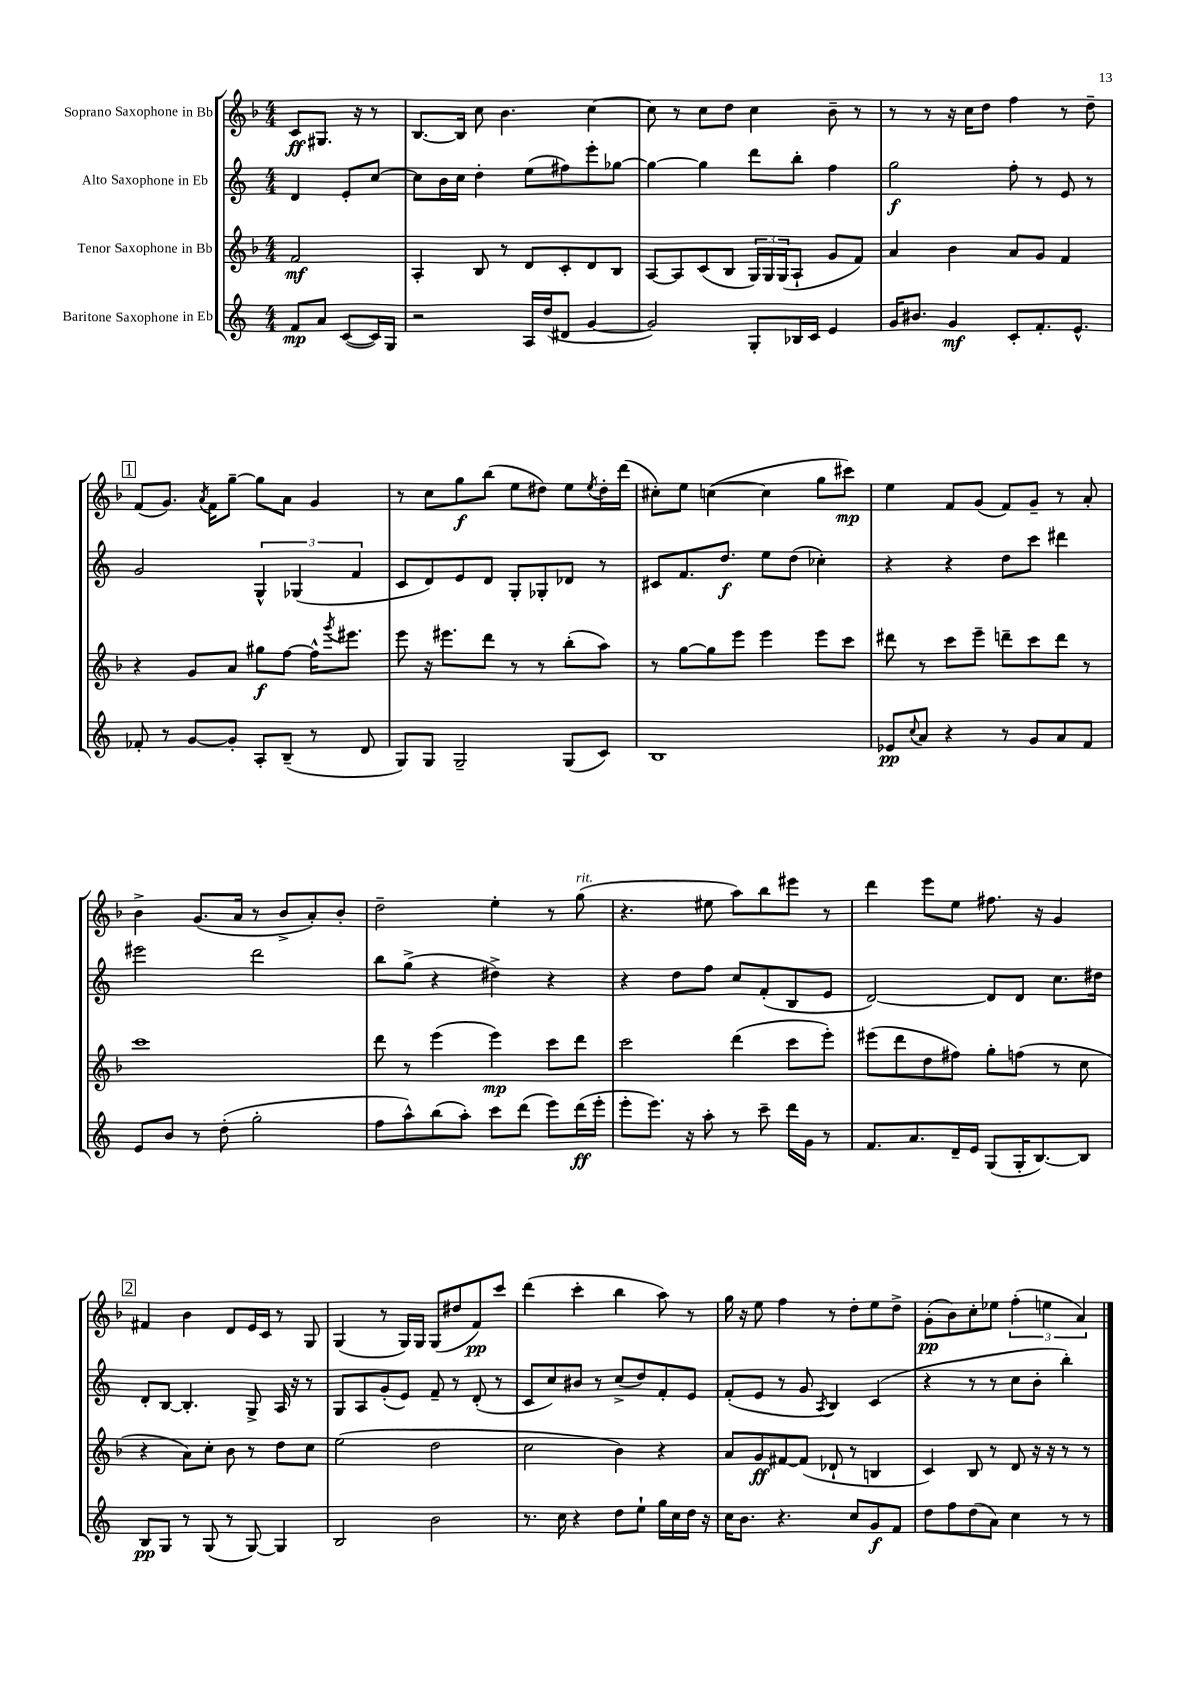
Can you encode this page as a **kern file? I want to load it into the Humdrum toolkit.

**kern	**kern	**kern	**kern
*staff4	*staff3	*staff2	*staff1
*clefG2	*clefG2	*clefG2	*clefG2
*k[]	*k[b-]	*k[]	*k[b-]
*M4/4	*M4/4	*M4/4	*M4/4
8f	2f	4d	8c
8a	.	.	8.G#
([8c	.	8e'	.
.	.	.	16r
16c])	.	[8cc	8r
16G	.	.	.
=	=	=	=
2r	4A'	8cc]	[8.B-
.	.	16b	.
.	.	16cc	16B-]
.	8B-	4dd'	8cc
.	8r	.	4.b-
16A	8d	(8ee	.
(16dd	.	.	.
8d#	8c'	8ff#)	.
[4g	8d	8eee'	[4cc
.	8B-	[8gg-	.
=	=	=	=
2g])	[8A	4gg-_	8cc]
.	8A]	.	8r
.	(8c	4gg-]	8cc
.	8B-	.	8dd
8G'	24G)	8ddd	4cc
.	24G	.	.
.	(24G	.	.
16B-	8A`	8bb'	.
16c	.	.	.
4e	8g	4ff	8b-~
.	8f)	.	8r
=	=	=	=
16g	4a	2gg	8r
8.b#	.	.	.
.	.	.	8r
4g	4b-	.	16r
.	.	.	16cc
.	.	.	8dd
8c'	8a	8ff'	4ff
8.f'	8g	8r	.
.	4f	8e	8r
8.e^^	.	.	.
.	.	8r	8dd~
=	=	=	=
8f-'	4r	2g	(8f
8r	.	.	8.g)
[8g	8g	.	.
.	.	.	8qa
.	.	.	16f
8g']	8a	.	[8gg~
8A'	8gg#	6G^^	8gg]
(8B~	[8ff	.	8a
.	.	(6G-	.
8r	16ff^^]	.	4g
.	8qggg	.	.
.	8.eee#	.	.
.	.	6f	.
8d	.	.	.
=	=	=	=
8G)	8eee	8c	8r
8G	16r	8d)	8cc
.	8.eee#	.	.
2G~	.	8e	8gg
.	8ddd	8d	(8bb-
.	8r	8G'	8ee
.	8r	8G-'	8dd#)
(8G	(8bb-'	8d-	8ee
.	.	.	8qee
8c)	8aa)	8r	16dd#'
.	.	.	(16ddd
=	=	=	=
1B	8r	8c#	8cc#')
.	[8gg	8.f	8ee
.	8gg]	.	([4cc
.	.	8.dd	.
.	8eee	.	.
.	4eee	8ee	4cc]
.	.	(8dd	.
.	8eee	4cc-')	8gg
.	8ccc	.	8ccc#)
=	=	=	=
8e-	8ddd#	4r	4ee
8qqcc	.	.	.
8a	8r	.	.
4r	8ccc	4r	8f
.	8eee~	.	(8g
8r	8ddd~	8dd	8f)
8g	8ccc	8ccc	8g~
8a	8ddd	4ddd#	8r
8f	8r	.	8a'
=	=	=	=
8e	1ccc	2eee#	4b-^
8b	.	.	.
8r	.	.	(8.g
(8dd'	.	.	.
.	.	.	16a
2gg'	.	2ddd	8r
.	.	.	8b-^
.	.	.	8a')
.	.	.	8b-'
=	=	=	=
8ff	8ddd	8bb	2dd~
8aa^^)	8r	(8gg^	.
(8bb	(4eee	4r	.
8aa')	.	.	.
8ccc	4eee)	4dd#^)	4ee'
(8ddd	.	.	.
8eee)	8ccc	4r	8r
(16ddd	8ddd	.	(8gg
16eee'	.	.	.
=	=	=	=
8eee'	2ccc	4r	4.r
8.eee)	.	.	.
.	.	8dd	.
16r	.	.	.
8aa'	.	8ff	8ee#
8r	(4ddd	8cc	8aa)
8ccc~	.	(8f'	8bb-
16ddd	8ccc	8B	8eee#
16g	.	.	.
8r	8eee')	8e	8r
=	=	=	=
8.f	(8eee#	[2d)	4ddd
.	8ddd	.	.
8.a	.	.	.
.	8dd	.	8eee
16d~	8ff#)	.	8ee
16e	.	.	.
(8G	8gg'	8d]	8.ff#
16G'	(8ff	8d	.
[8.B)	.	.	16r
.	8r	8.cc	4g
8B]	8cc	.	.
.	.	16dd#	.
=	=	=	=
8B	4r	8d'	4f#
8G	.	[8B	.
8r	8a)	4.B']	4b-
(8G	8cc'	.	.
8r	8b-	.	8d
[8G)	8r	8G^	16e
.	.	.	16c
4G]	8dd	16A	8r
.	.	16r	.
.	8cc	8r	8G
=	=	=	=
2B	(2ee	8G	(4G
.	.	8A	.
.	.	(8g'	8r
.	.	8e)	16G)
.	.	.	16G
2b	2dd	8f~	(8G
.	.	8r	8dd#
.	.	(8d'	8f)
.	.	8r	8ccc
=	=	=	=
8.r	2cc	8c	(4ddd
.	.	8cc)	.
16cc	.	.	.
4r	.	8b#	4ccc'
.	.	8r	.
8dd	4b-)	(8cc^	4bb-
8ee`	.	8dd)	.
16gg	4r	8f'	8aa)
16cc	.	.	.
16dd	.	8e	8r
16r	.	.	.
=	=	=	=
16cc	8a	(8f'	16gg
8.b	.	.	16r
.	8g	8e	8ee
4.r	[8f#	8r	4ff
.	(8f#]	8g	.
.	.	8qA	.
.	8d-`	4B)	8r
8cc	8r	.	8dd'
8g	4B	(4c	8ee
8f	.	.	8dd^
=	=	=	=
8dd	4c)	4r	(8g'
8ff	.	.	8b-)
(8dd	8B-	8r	8cc'
8a)	8r	8r	8ee-
4cc	8d	8cc	(6ff'
.	16r	8b'	.
.	.	.	6ee
.	16r	.	.
8r	8r	4bb')	.
.	.	.	6a)
8r	8r	.	.
==	==	==	==
*-	*-	*-	*-
